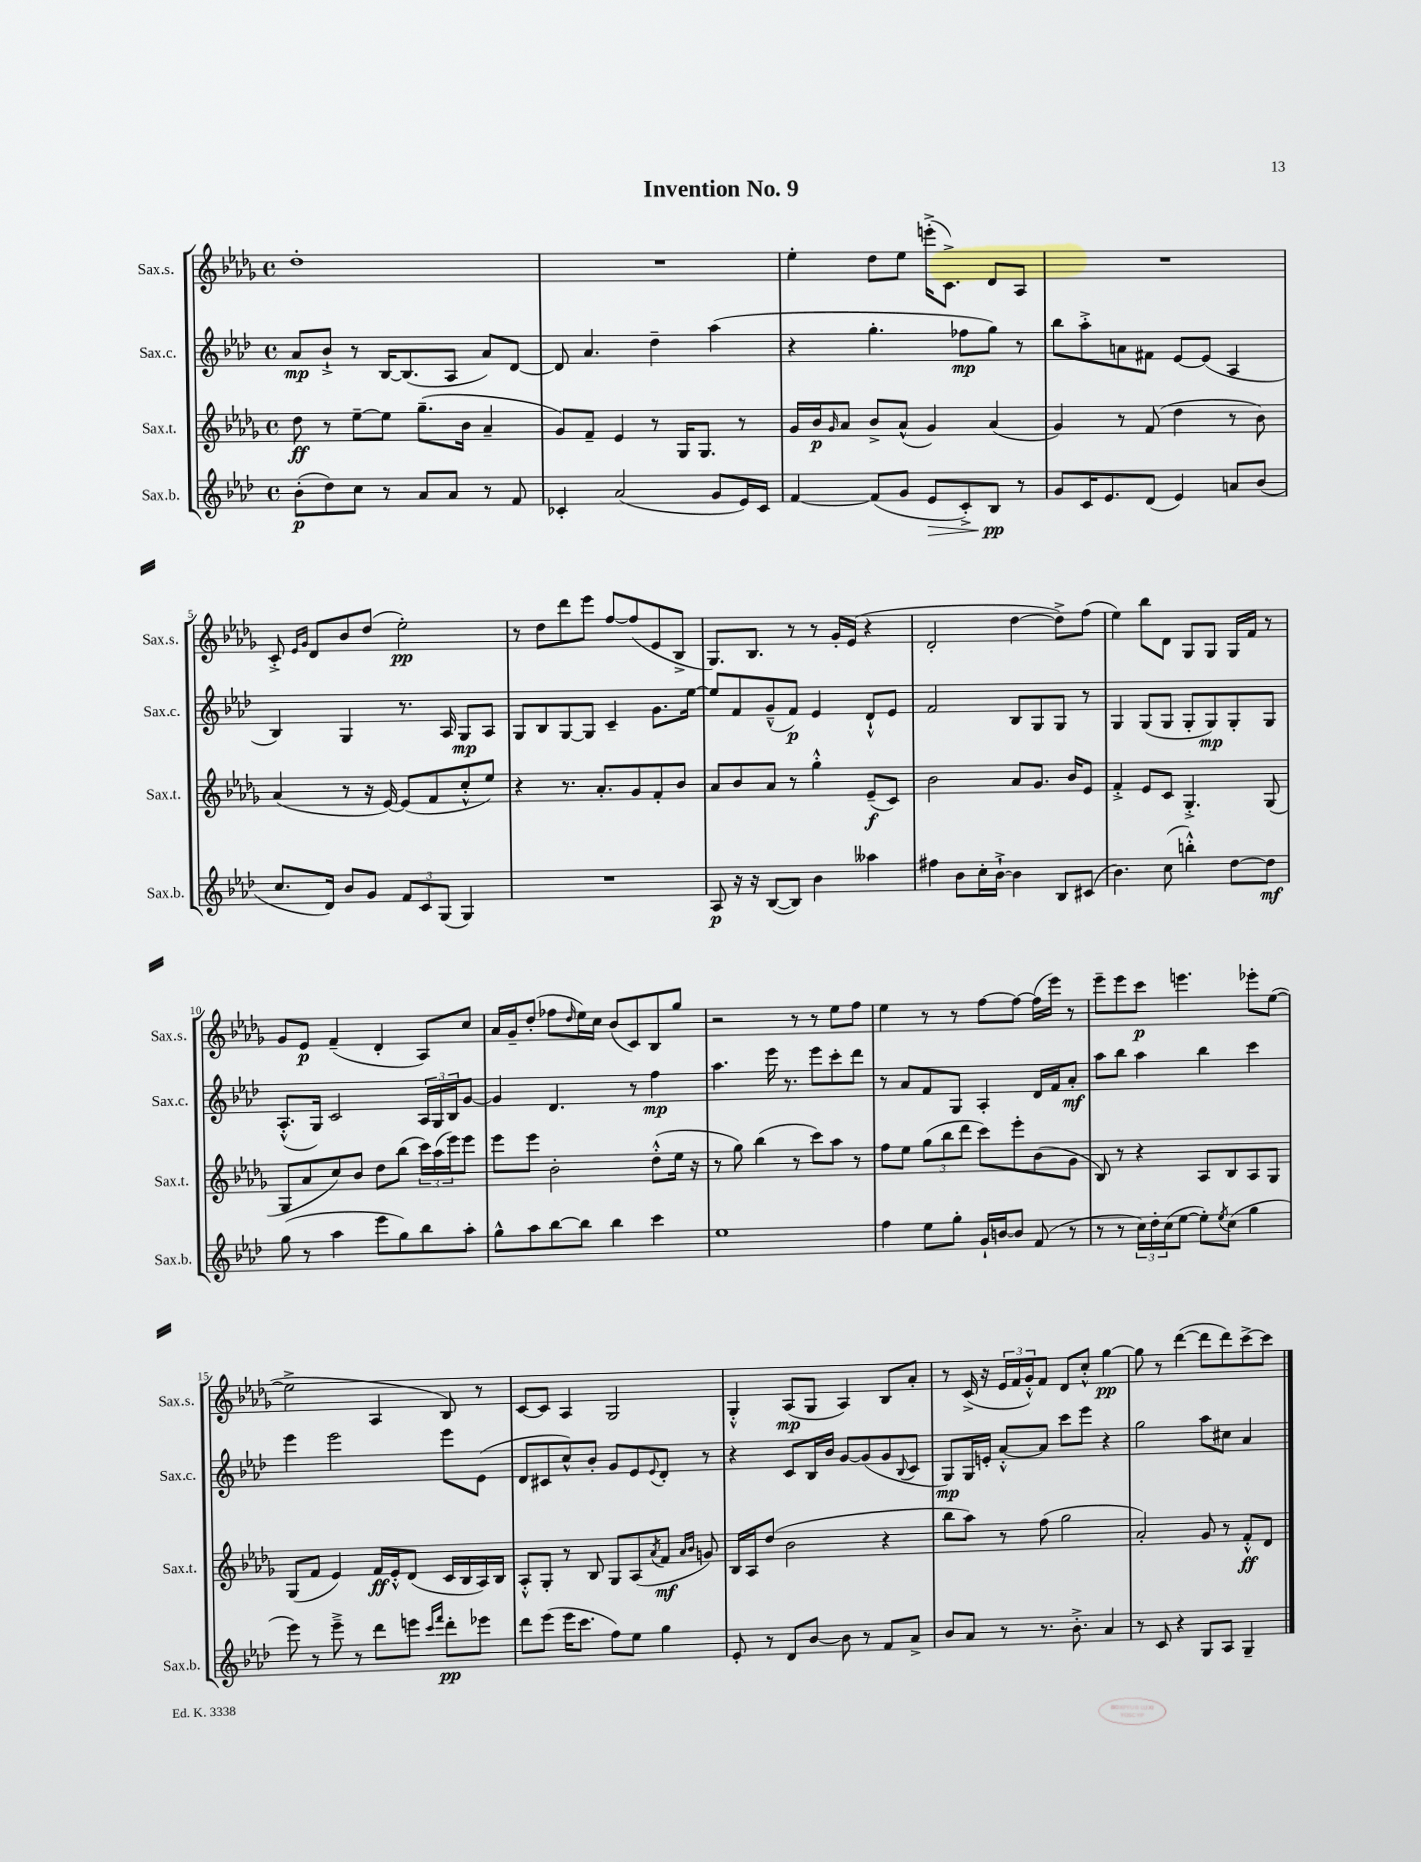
\header { title = "Invention No. 9" }
<<
\new StaffGroup <<
\new Staff = "s0" \with { instrumentName = "Sax.s." shortInstrumentName = "Sax.s." } {
    \clef treble \key des \major \defaultTimeSignature \time 4/4
    des''1-. |
    R1 |
    ees''4-. des''8 ees''8 e'''16-.->( c'8.->) des'8 aes8 |
    R1 |
    c'8-.-> \grace { ees'16 ges'16 } des'8 bes'8 des''8( ees''2-.\pp) |
    r8 des''8 des'''8 ees'''8 f''8~ f''8( ees'8 bes8-> |
    ges8.) bes8. r8 r8 ges'16-. ees'16( r4 |
    des'2-. des''4~ des''8->) f''8( |
    ees''4) bes''8 des'8 ges8 ges8 ges16 f'16 r8 |
    ges'8 ees'8\p f'4--( des'4-. aes8) c''8 |
    aes'16 ges'16-- des''8-.( fes''8 \grace { des''16 } ees''16) c''16 bes'8( c'8) bes8 ges''8 |
    r2 r8 r8 ees''8 f''8 |
    ees''4 r8 r8 f''8~ f''8~ f''16( ees'''16) r8 |
    ees'''8-- ees'''8 c'''8\p e'''4. ees'''8-. ees''8~( |
    ees''2-> aes4 bes8) r8 |
    c'8~ c'8 aes4 ges2 |
    ges4-.-^ aes8\mp( ges8 aes4) bes8 aes'8-. |
    r8 c'16->( r16 \tuplet 3/2 { ees'16 f'16 ges'16-.-^) } f'8 des'8 c''8-.-^ ges''4~\pp |
    ges''8 r8 des'''4~( des'''8 des'''8) c'''8~-> c'''8 \bar "|." |
}
\new Staff = "s1" \with { instrumentName = "Sax.c." shortInstrumentName = "Sax.c." } {
    \clef treble \key aes \major \defaultTimeSignature \time 4/4
    aes'8\mp bes'8-!-> r8 bes16~ bes8.( aes8 aes'8) des'8~ |
    des'8 aes'4. des''4-- aes''4( |
    r4 g''4.-. fes''8\mp g''8) r8 |
    bes''8 aes''8-.-> a'8 fis'8 ees'8~ ees'8( aes4 |
    bes4) g4 r8. aes16 g8\mp aes8 |
    g8 bes8 g8~ g8 c'4-- g'8. ees''16~ |
    ees''8 f'8 g'8---^( f'8\p) ees'4 des'8-!-^ ees'8 |
    f'2 bes8 g8 g8 r8 |
    g4 g8( g8 g8-. g8\mp) g8-. g8 |
    aes8.-.-^( g16) c'2 \tuplet 3/2 { aes16 g16 bes16 } g'8~ |
    g'4 des'4. r8 f''4\mp |
    aes''4. ees'''16 r8. ees'''8 c'''8-. des'''8 |
    r8 aes'8 f'8 g8 aes4-. des'16 f'16 aes'8-.\mf |
    aes''8 bes''8 aes''4 bes''4 c'''4 |
    ees'''4 ees'''2 ees'''8 ees'8( |
    des'8 cis'8 c''8-^) bes'8-. g'8 ees'8 \appoggiatura { ees'8 } des'8-. r8 |
    r4 c'8 bes16 bes'16 g'8~ g'8( g'8 \appoggiatura { bes8 } c'8 |
    g8\mp) g16 e'16-. aes'8~-.-^ aes'8 c'''8 ees'''8 r4 |
    g''2 aes''8 cis''8 aes'4 \bar "|." |
}
\new Staff = "s2" \with { instrumentName = "Sax.t." shortInstrumentName = "Sax.t." } {
    \clef treble \key des \major \defaultTimeSignature \time 4/4
    des''8\ff r8 ees''8~-- ees''8 ges''8.--( bes'16 aes'4-- |
    ges'8) f'8-- ees'4 r8 ges16 ges8. r8 |
    ges'16 bes'16\p \grace { ges'16 } aes'8 bes'8-> aes'8-^( ges'4) aes'4( |
    ges'4) r8 f'8( des''4 r8 bes'8) |
    aes'4( r8 r16 ees'16~) ees'8( f'8 c''8-.-^ ees''8) |
    r4 r8. aes'8.-. ges'8 f'8-. bes'8 |
    aes'8 bes'8 aes'8 r8 ges''4-.-^ ees'8--\f( c'8) |
    bes'2 aes'8 ges'8. bes'16 ees'8 |
    f'4-.-> ees'8 c'8 ges4.-.-> ges8( |
    ges8 aes'8 c''8) bes'8 des''8 bes''8( \tuplet 3/2 { c'''16) aes''16( ees'''16) } ees'''8 |
    ees'''8 ees'''8 bes'2-. des''8-.-^( ees''16 r16 |
    r8 ges''8) bes''4( r8 c'''8) aes''8 r8 |
    f''8 ees''8 \tuplet 3/2 { ges''8( bes''8 des'''8 } c'''8) ees'''8-. bes'8( ges'8 |
    bes8) r8 r4 aes8 bes8 aes8 ges8 |
    ges8( f'8 ees'4) f'16\ff ees'16-.-^ des'8( c'16 bes16 aes16) bes16 |
    aes8-.-^ ges8-. r8 bes8 ges8 aes8( \acciaccatura { aes'8 } f'8\mf \grace { aes'16 bes'16 } g'8) |
    bes16 aes16 des''8( bes'2 r4 |
    bes''8 aes''8) r8 f''8( ges''2 |
    aes'2-.) ges'8 r8 f'8-.-^\ff des'8 \bar "|." |
}
\new Staff = "s3" \with { instrumentName = "Sax.b." shortInstrumentName = "Sax.b." } {
    \clef treble \key aes \major \defaultTimeSignature \time 4/4
    bes'8-.\p( des''8) c''8 r8 aes'8 aes'8 r8 f'8 |
    ces'4-. aes'2( g'8 ees'16) ces'16 |
    f'4~ f'8( g'8 ees'8\> c'8-.->) bes8\pp\! r8 |
    g'8 c'16 ees'8. des'8( ees'4) a'8 bes'8( |
    c''8. des'16) bes'8 g'8 \tuplet 3/2 { f'8 c'8 g8( } g4) |
    R1 |
    aes8\p r16 r16 bes8~( bes8) bes'4 aeses''4 |
    fis''4 bes'8 c''16-. bes'16~-!-> bes'4 bes8 cis'8( |
    bes'4.) c''8( b''4-.-^) des''8~ des''8\mf |
    g''8( r8 aes''4 ees'''8 g''8) bes''8 aes''8-. |
    g''8-^ aes''8 bes''8~ bes''8 bes''4 c'''4 |
    ees''1 |
    f''4 ees''8 g''8-. g'16-! b'16~ b'8 f'8( r8 |
    r8 r8 \tuplet 3/2 { c''16) des''16-. c''16( } ees''8~ ees''8-.) \acciaccatura { ees''8 } c''8( g''4 |
    ees'''8) r8 ees'''8---> r8 des'''8 e'''8 \grace { c'''16 f'''16 } des'''8-.\pp ees'''8 |
    des'''8 ees'''8( ees'''16 c'''8. f''8) ees''8 g''4 |
    ees'8-. r8 des'8 bes'8~ bes'8 r8 f'8 aes'8-> |
    bes'8 aes'8 r8 r8. bes'8.-.-> aes'4 |
    r8 c'8 r4 g8 aes8 g4-- \bar "|." |
}
>>
>>
